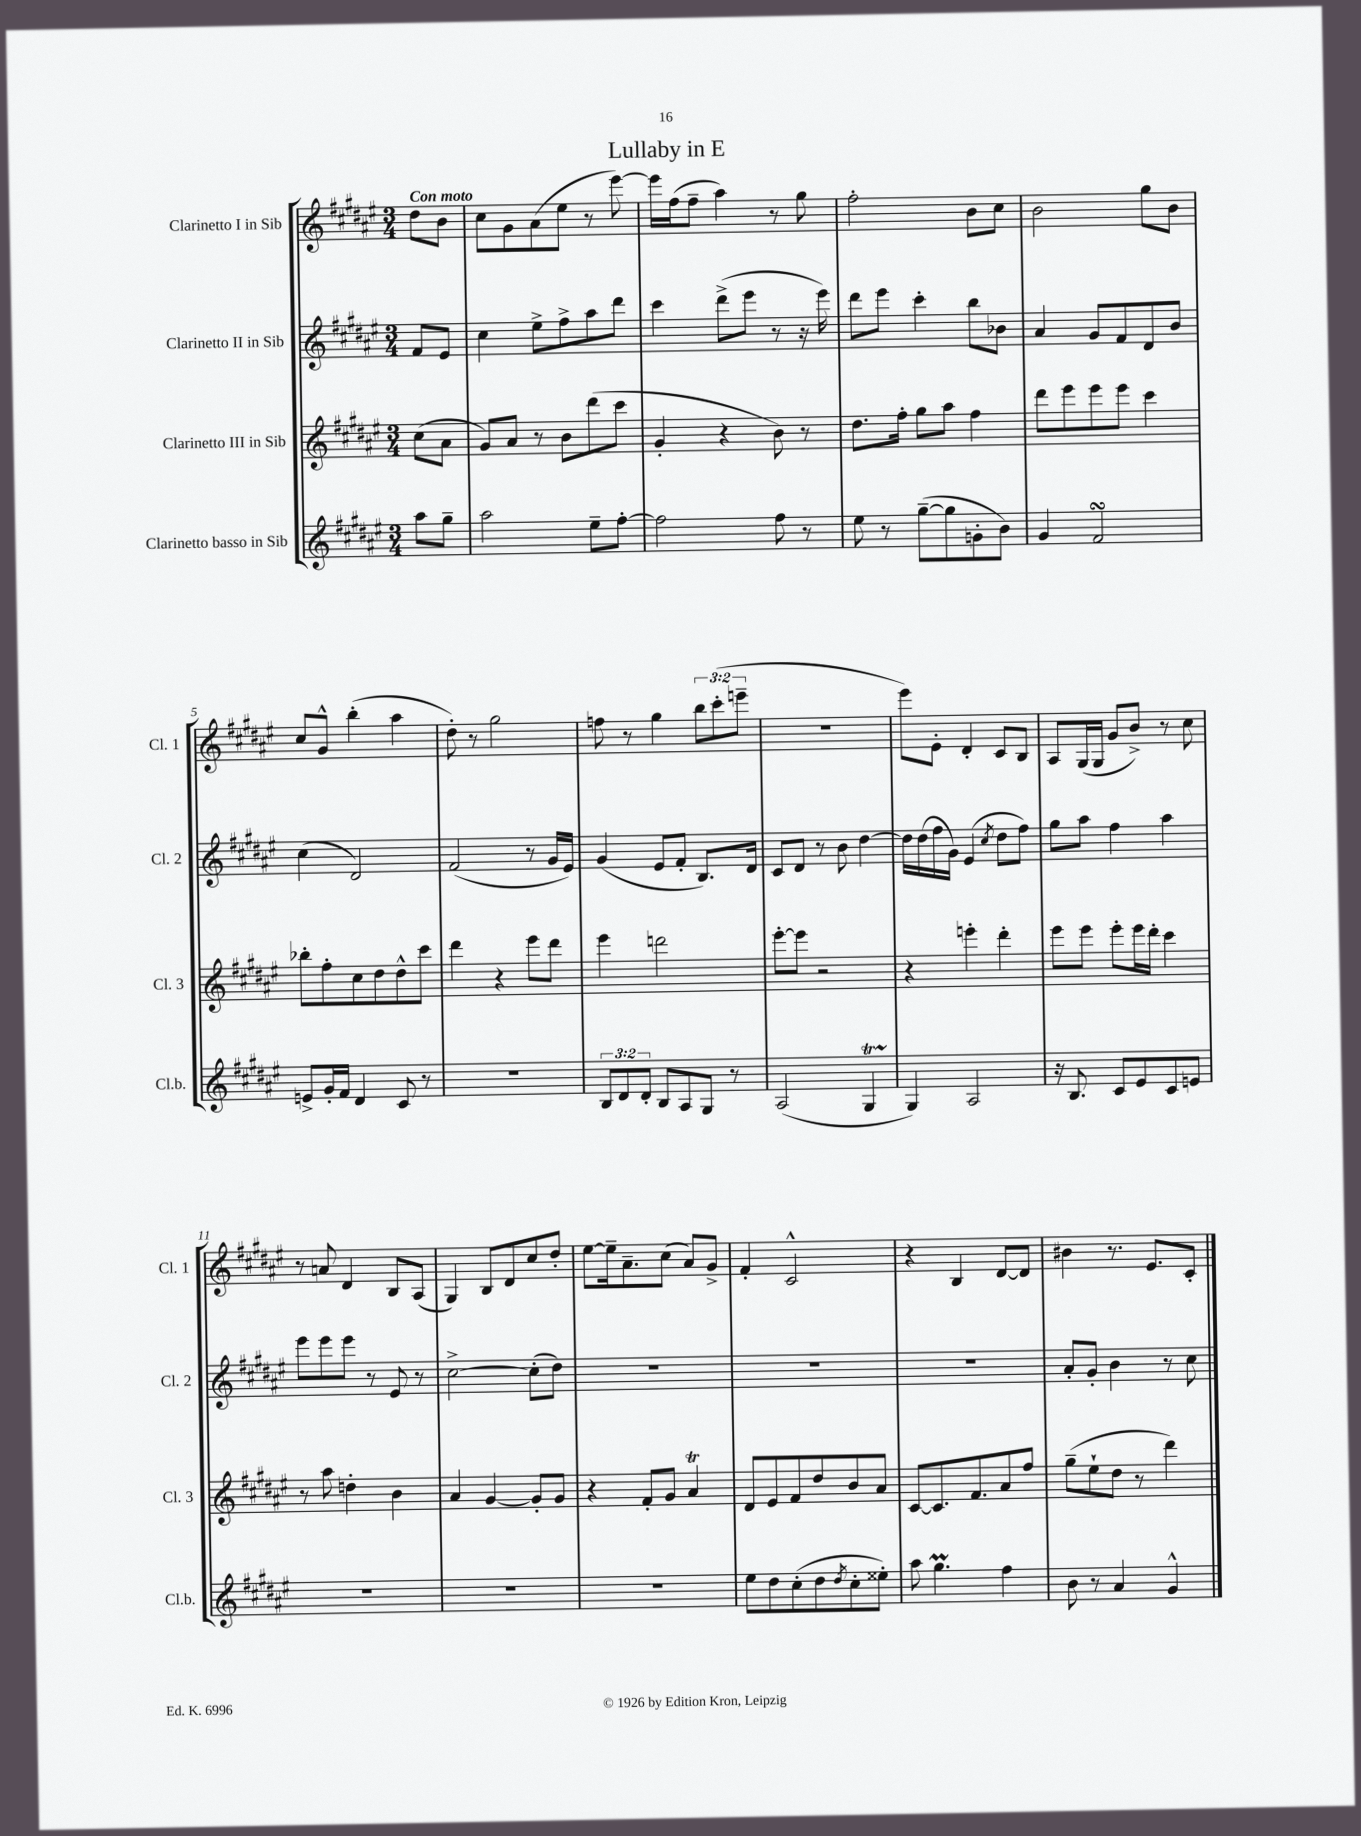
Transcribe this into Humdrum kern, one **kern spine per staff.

**kern	**kern	**kern	**kern
*staff4	*staff3	*staff2	*staff1
*clefG2	*clefG2	*clefG2	*clefG2
*k[f#c#g#d#a#e#]	*k[f#c#g#d#a#e#]	*k[f#c#g#d#a#e#]	*k[f#c#g#d#a#e#]
*M3/4	*M3/4	*M3/4	*M3/4
8aa#	(8cc#	8f#	8dd#
8gg#~	8a#	8e#	8b
=	=	=	=
2aa#	8g#)	4cc#	8cc#
.	8a#	.	8g#
.	8r	8ee#^	(8a#
.	8b	8ff#^	8ee#
8ee#~	(8ddd#	8aa#	8r
[8ff#'	8ccc#	8ddd#	[8eee#)
=	=	=	=
2ff#]	4g#'	4ccc#	16eee#]
.	.	.	(16ff#
.	.	.	8ff#~
.	4r	(8ddd#^	4aa#)
.	.	8eee#	.
8ff#	8b)	8r	8r
8r	8r	16r	8gg#
.	.	16eee#)	.
=	=	=	=
8ee#	8.dd#	8ddd#	2ff#'
8r	.	8eee#	.
.	16ff#'	.	.
([8gg#~	8gg#	4ccc#'	.
8gg#]	8aa#	.	.
8g'	4ff#	8bb	8b
8b)	.	8b-	8cc#
=	=	=	=
4g#	8ddd#	4a#	2b
.	8eee#	.	.
2f#	8eee#	8g#	.
.	8eee#	8f#	.
.	4ccc#	8d#	8gg#
.	.	8b	8b
=	=	=	=
8e^	8bb-'	(4cc#	8cc#
16g#'	8ff#'	.	8g#^^
16f#	.	.	.
4d#	8cc#	2d#)	(4bb'
.	8dd#	.	.
8c#	8dd#^^	.	4aa#
8r	8ccc#	.	.
=	=	=	=
2.r	4ddd#	(2f#	8dd#')
.	.	.	8r
.	4r	.	2gg#
.	8eee#	8r	.
.	8ddd#	16g#	.
.	.	16e#)	.
=	=	=	=
12B	4eee#	(4g#	8ff
12d#	.	.	.
.	.	.	8r
12d#'	.	.	.
8B	2ddd	8e#	4gg#
8A#	.	8f#'	.
8G#	.	8.B)	12bb
.	.	.	(12ccc#'
8r	.	.	.
.	.	.	12eee~
.	.	16d#	.
=	=	=	=
(2A#	[8eee#'	8c#	2.r
.	8eee#]	8d#	.
.	2r	8r	.
.	.	8b	.
4G#	.	[4dd#	.
=	=	=	=
4G#)	4r	16dd#]	8eee#)
.	.	(16dd#	.
.	.	16ff#	8e#'
.	.	16g#)	.
2A#	4eee'	(4e#	4d#'
.	.	8qcc#	.
.	4ddd#'	8dd#	8c#
.	.	8ff#)	8B
=	=	=	=
16r	8eee#	8gg#	8A#
8.B	.	.	.
.	8eee#	8aa#	(16G#
.	.	.	16G#
8c#	8eee#'	4ff#	8g#
8e#	16eee#	.	8b^)
.	16ddd#'	.	.
8c#	4ccc#	4aa#	8r
8e	.	.	8cc#
=	=	=	=
2.r	8r	8eee#	8r
.	8aa#	8eee#	8a
.	4dd'	8eee#	4d#
.	.	8r	.
.	4b	8e#	8B
.	.	8r	(8A#
=	=	=	=
2.r	4a#	[2cc#^	4G#)
.	[4g#	.	8B
.	.	.	8d#
.	8g#']	(8cc#']	8cc#
.	8g#	8dd#)	8dd#'
=	=	=	=
2.r	4r	2.r	[8ee#
.	.	.	16ee#~]
.	.	.	8.a#~
.	8f#'	.	.
.	8g#	.	(8cc#
.	4a#	.	8a#)
.	.	.	8g#^
=	=	=	=
8ee#	8d#	2.r	4f#'
8dd#	8e#	.	.
(8cc#'	8f#	.	2c#^^
8dd#	8dd#	.	.
8qdd#	.	.	.
8cc#'	8b	.	.
8ee##')	8a#	.	.
=	=	=	=
8aa#	[8c#	2.r	4r
4.gg#	8.c#]	.	.
.	.	.	4B
.	8.f#	.	.
4ff#	8a#	.	[8d#
.	8ff#	.	8d#]
=	=	=	=
8b	(8gg#~	8a#'	4b#
8r	8ee#`	8g#'	.
4a#	8dd#	4b	8.r
.	8r	.	.
.	.	.	8.e#
4g#^^	4ddd#)	8r	.
.	.	8cc#	8c#'
==	==	==	==
*-	*-	*-	*-
